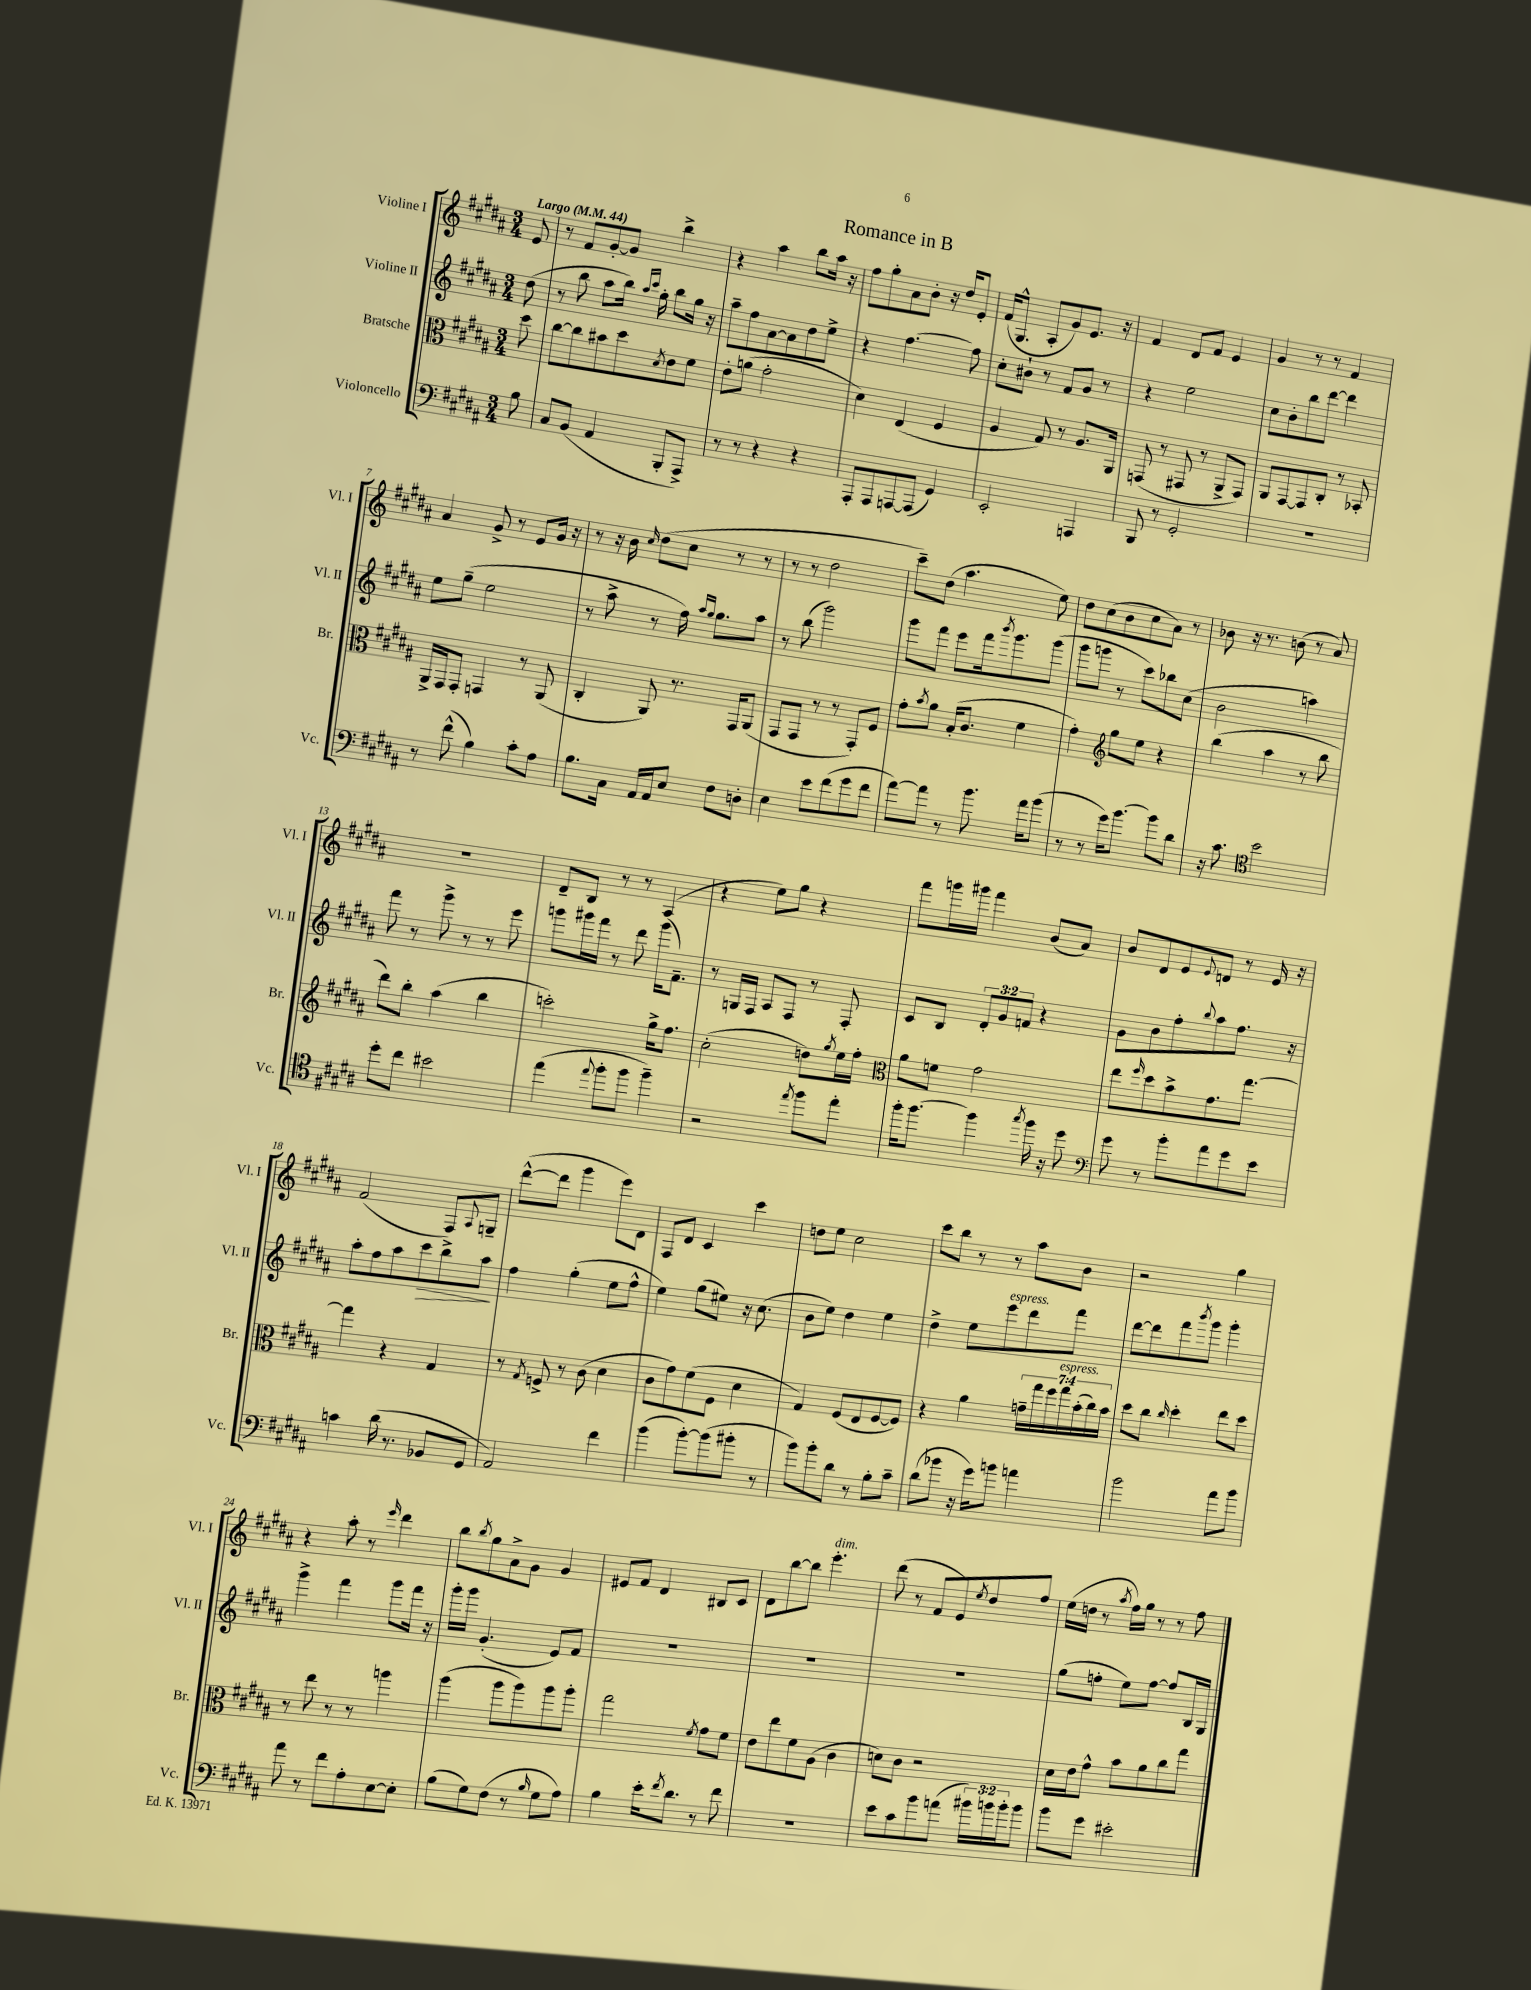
\header { title = "Romance in B" }
<<
\new StaffGroup <<
\new Staff = "s0" \with { instrumentName = "Violine I" shortInstrumentName = "Vl. I" } {
    \clef treble \key b \major \numericTimeSignature \time 3/4 \partial 8 \tempo "Largo" 4 = 44
    e'8 |
    r8 fis'8 gis'8~-. gis'8 b''4-> |
    r4 ais''4 b''8 ais''16 r16 |
    fis''8 gis''8-. ais'8 b'8-. r16 dis''16 e'8-. |
    fis'16( gis8.-^ ais8-. gis'8) e'8. r16 |
    fis'4 dis'8 fis'8 e'4 |
    gis'4 r8 r8 fis'4 |
    ais'4 gis'8-> r8 e'8 gis'16 r16 |
    r8 r16 b'16 \grace { cis''16 } dis''8( cis''8 r8 r8 |
    r8 r8 dis''2 |
    cis'''8--) dis''8( ais''4. e''8) |
    dis''8 cis''8( b'8 cis''8 ais'8) r8 |
    bes'8 r16 r8. b'8( r8 ais'8) |
    R2. |
    dis'8-- b8 r8 r8 ais4( |
    r4 e''8) gis''8 r4 |
    fis'''8 g'''16 gis'''16 fis'''4 b'8( ais'8) |
    b'8 dis'8 e'8 \appoggiatura { e'8 } d'8 r8 e'16 r16 |
    fis'2( fis8) \appoggiatura { ais8 } g8-- |
    dis'''8~-^( dis'''8 gis'''4 e'''8) dis'8 |
    fis8 dis'8 cis'4 cis'''4 |
    d''8 e''8 cis''2 |
    cis'''8 b''8 r8 r8 ais''8 b'8 |
    r2 gis''4 |
    r4 ais''8-. r8 \grace { e'''16 } dis'''4 |
    b''8 \acciaccatura { b''8 } gis''8 ais'8-> gis'8 gis'4 |
    eis'8 fis'8 dis'4 bis8 cis'8 |
    dis'8 b''8~ b''8 e'''4.-.^\markup { \italic "dim." } |
    dis'''8( r8 fis'8 e'8) \acciaccatura { e''8 } dis''8 fis''8 |
    e''16( d''16 r8 \acciaccatura { ais''8 } fis''16) gis''16 r8 r8 fis''8 \bar "|." |
}
\new Staff = "s1" \with { instrumentName = "Violine II" shortInstrumentName = "Vl. II" } {
    \clef treble \key b \major \numericTimeSignature \time 3/4 \override Staff.TupletNumber.text = #tuplet-number::calc-fraction-text \partial 8
    dis''8( |
    r8 b''8 ais''8 b''16) \grace { ais''16 cis'''16 } gis''16-. b''8 gis''16 r16 |
    ais''8-- fis''8 ais'8~ ais'8 dis''8 e''8-> |
    r4 fis''4.~ fis''8 |
    cis''8-. bis'8-! r8 fis'8 gis'8 r8 |
    r4 e''2 |
    cis''8 b'8-. b''8 dis'''8~ dis'''4 |
    e''8 gis''8--( e''2 |
    r8 ais''8-> r8 fis''16) \grace { ais''16 gis''16 } gis''8. ais''8 |
    r8 b''8( gis'''2) |
    gis'''8 fis'''8 e'''8 fis'''16 \acciaccatura { b'''8 } gis'''8. gis'''8( |
    gis'''8 g'''8 r8 cis'''8) bes''8 cis''8( |
    b'2 a''4) |
    fis'''8 r8 gis'''8-> r8 r8 e'''8 |
    g'''8 gis'''16 fis'''16 r8 dis'''8 gis'''16( fis'8.--) |
    r8 g16 fis16 ais8 fis8 r8 fis8-. |
    cis'8 b8 \tuplet 3/2 { dis'8-. gis'8 f'8 } r4 |
    gis'8 b'8 fis''8-. \appoggiatura { b''8 } ais''8 fis''8. r16 |
    ais''8-. fis''8 ais''8 cis'''8\> b''8-> ais''8\! |
    fis''4 gis''4-.( e''8 fis''8-^ |
    e''4) gis''8( eis''8) r16 cis''8.( |
    b'8 e''8) dis''4 e''4 |
    dis''4-> e''8 e'''8^\markup { \italic "espress." } dis'''8 fis'''8 |
    dis'''8~ dis'''8 fis'''8 \acciaccatura { b'''8 } gis'''8 gis'''4-. |
    gis'''4-> fis'''4 gis'''8 fis'''16 r16 |
    gis'''16-. gis'''16 gis'4.-.( e'8) fis'8 |
    R2. |
    R2. |
    R2. |
    gis''8( f''8-. e''8) f''8~ f''8 b16 gis16 \bar "|." |
}
\new Staff = "s2" \with { instrumentName = "Bratsche" shortInstrumentName = "Br." } {
    \clef alto \key b \major \numericTimeSignature \time 3/4 \override Staff.TupletNumber.text = #tuplet-number::calc-fraction-text \partial 8
    dis''8 |
    cis''8~ cis''8 bis'8 dis''8 \acciaccatura { dis'8 } e'8 fis'8 |
    e'8-. a'8( gis'2-. |
    dis'4) e4( fis4 |
    ais4 gis8) r8 ais8. ais,16 |
    g,8( r8 gis,8 r8 ais,8-> gis,8) |
    ais,8 gis,8~ gis,8 cis8-. r8 bes,8-. |
    ais,16-> gis,16 gis,8-. g,4 r8 ais,8( |
    cis4-. ais,8) r8. gis,16 ais,8( |
    gis,8 gis,8 r8 r8 gis,8-.) fis8 |
    gis'8-. \acciaccatura { b'8 } ais'8 b16-.( cis'8. fis'4 |
    gis'4-.) \clef treble gis''8 e''8 r4 |
    b''4( ais''4 r8 b''8 |
    dis'''8) b''8-. ais''4( b''4 |
    c'''2-.) gis''16-> fis''8. |
    cis''2-.( d''8) \acciaccatura { gis''8 } e''16 fis''16-. |
    \clef alto ais'8 f'8 gis'2 |
    e''8 \grace { fis''16 } dis''8 b'8-> gis'8. gis''8.~ |
    gis''4 r4 gis4 |
    r8 \acciaccatura { gis8 } f8-> r8 cis'8( dis'4 |
    cis'8 gis'8) fis'8( fis8 dis'4 |
    gis4) fis8( e8 fis8~ fis8) |
    r4 ais'4 \tuplet 7/4 { g'16-- gis''16 fis''16 gis''16^\markup { \italic "espress." } b'16-.( cis''16) b'16 } |
    dis''8 cis''8 \grace { cis''16 } dis''4-. e''8 dis''8 |
    r8 e''8 r8 r8 a''4 |
    ais''4( ais''8 ais''8) ais''8 ais''8-. |
    gis''2 \acciaccatura { fis'8 } gis'8 fis'8 |
    e'8 e''8 fis'8 ais8( cis'4 |
    d'8) cis'8 r2 |
    dis'16 e'16 gis'8-^ b'8 ais'8 cis''8 gis''8 \bar "|." |
}
\new Staff = "s3" \with { instrumentName = "Violoncello" shortInstrumentName = "Vc." } {
    \clef bass \key b \major \numericTimeSignature \time 3/4 \override Staff.TupletNumber.text = #tuplet-number::calc-fraction-text \partial 8
    b8 |
    cis8 b,8( ais,4 b,,8-. ais,,8->) |
    r8 r8 r4 r4 |
    ais,,8-. ais,,8 a,,8~ a,,8( gis,4) |
    e,2-. a,,4 |
    b,,8 r8 gis,2-. |
    R2. |
    r8 fis'8-^( b4) cis'8-. ais8 |
    b8. cis16 ais,16 ais,16 e8 fis8 d8-. |
    e4 e'8 fis'8( gis'8 fis'8 |
    ais'8~) ais'8 r8 b'8. ais'16 b'8( |
    r8 r8 gis'16) b'8.~ b'8 dis'8 |
    r16 cis'8. \clef tenor b'2 |
    dis''8-. cis''8 bis'2 |
    e''4( \appoggiatura { e''8 } fis''8-. fis''8 fis''4--) |
    r2 \acciaccatura { e''8 } fis''8 e''8-. |
    fis''16-. fis''8.~ fis''4 \acciaccatura { gis''8 } fis''16 r16 dis''8 |
    \clef bass gis'8 r8 b'8-. ais'8 gis'8 e'8 |
    c'4 dis'16( r8. bes,8 gis,8 |
    ais,2) fis'4 |
    b'4( b'8~-.) b'8( bis'8-. r8 |
    b'8) b'8-. dis'8 r8 b8-. cis'8-- |
    dis'8( bes'8 r16 gis'16) b'8 a'4 |
    b'2 ais'8 b'8 |
    ais'8 r8 fis'8 ais8-. e8~ e8-. |
    b8( gis8) fis8( r8 \grace { b16 } gis8 ais8) |
    b4 e'16-. \acciaccatura { fis'8 } dis'8. r8 fis'8 |
    R2. |
    e'8 cis'8 b'8 a'8( \tuplet 3/2 { bis'16) b'16 b'16-. } b'8 |
    b'8 gis'8 eis'2-. \bar "|." |
}
>>
>>
